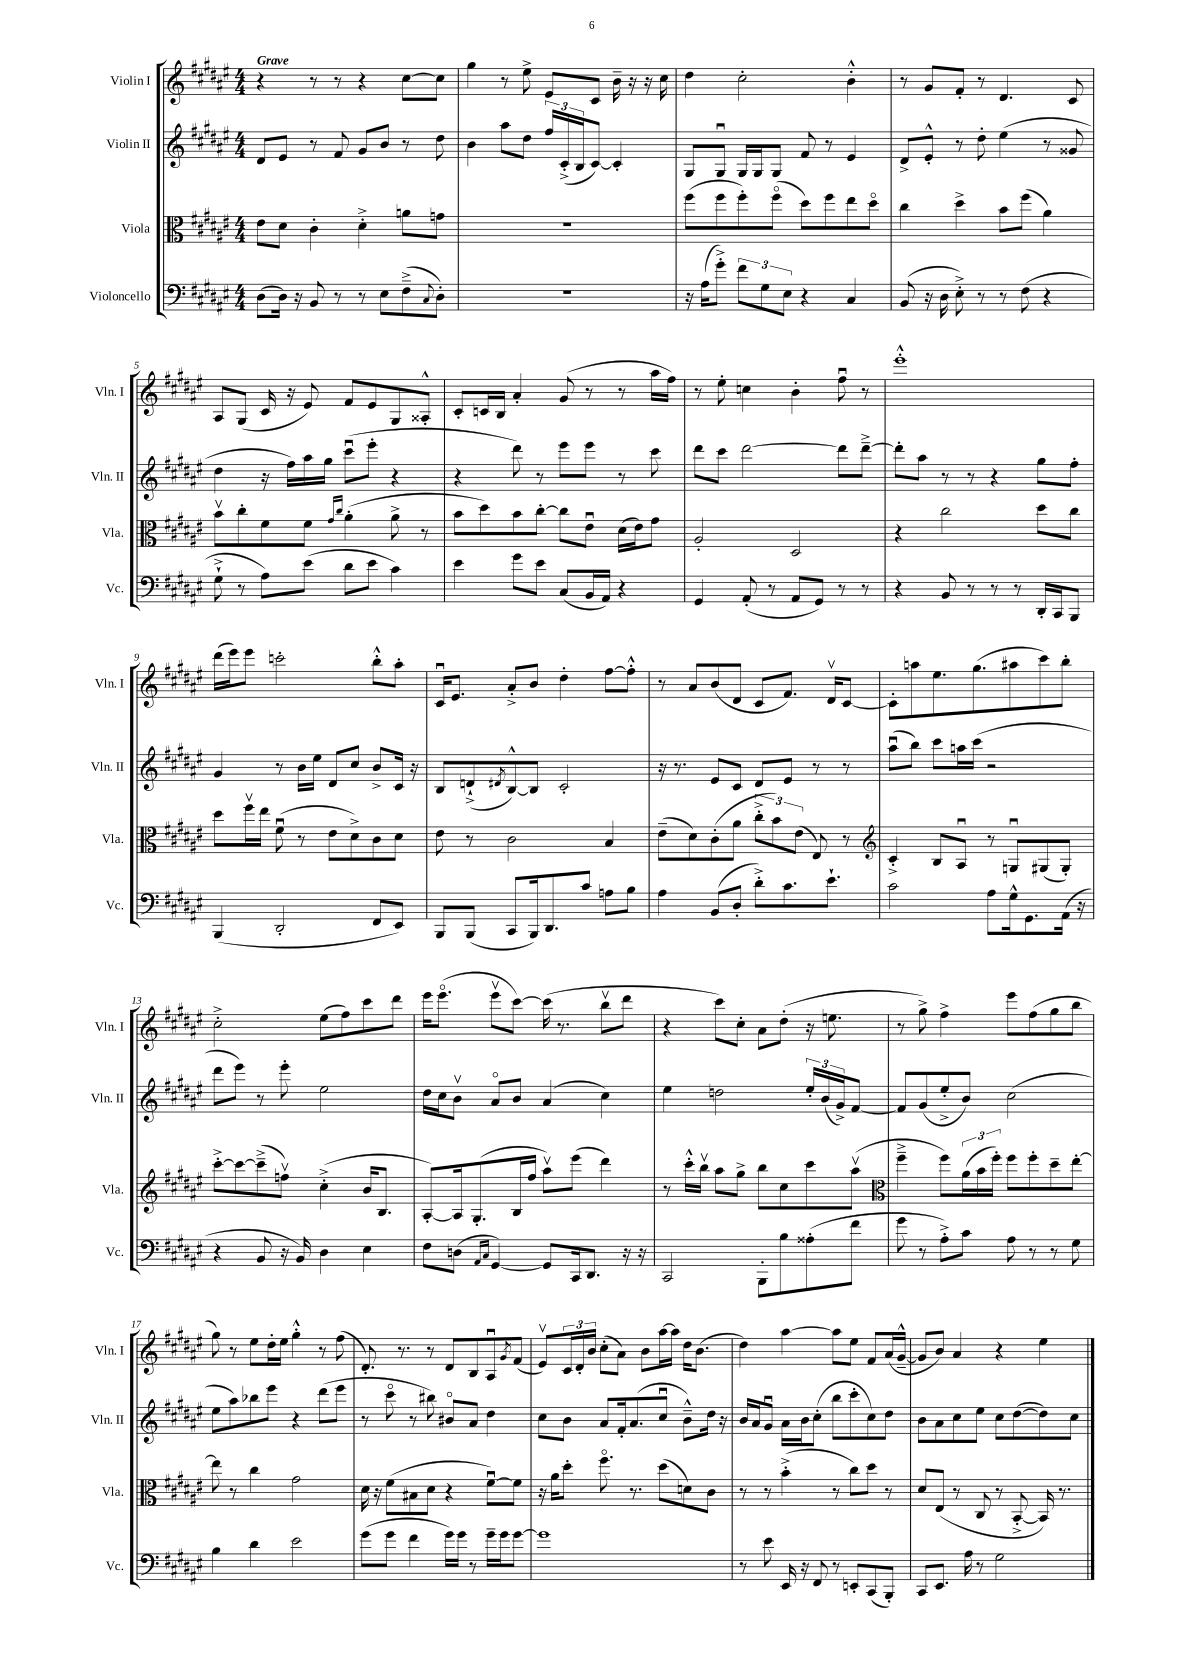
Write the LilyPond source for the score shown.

<<
\new StaffGroup <<
\new Staff = "s0" \with { instrumentName = "Violin I" shortInstrumentName = "Vln. I" } {
    \clef treble \key fis \major \numericTimeSignature \time 4/4 \tempo "Grave"
    r4 r8 r8 r4 cis''8~ cis''8 |
    gis''4 r8 eis''8-> eis'8 cis'8 b'16-- r16 r16 cis''16 |
    dis''4 cis''2-. b'4-.-^ |
    r8 gis'8 fis'8-. r8 dis'4. cis'8 |
    ais8 gis8( cis'16 r16 eis'8) fis'8 eis'8 gis8 aisis8-.-^ |
    cis'8-. c'16 b16 ais'4-. gis'8( r8 r8 ais''16 fis''16) |
    r8 eis''8-. c''4 b'4-. fis''8\downbow r8 |
    eis'''1-.-^ |
    dis'''16( eis'''16) eis'''8 c'''2-. b''8-.-^ ais''8-. |
    cis'16\downbow eis'8. ais'8-.-> b'8 dis''4-. fis''8~ fis''8-.-^ |
    r8 ais'8 b'8( dis'8 cis'8 fis'8.) dis'16\upbow cis'8~ |
    cis'8-. a''8 eis''8. gis''8.( ais''8 cis'''8) b''8-. |
    cis''2-.-> eis''8( fis''8) cis'''8 dis'''8 |
    eis'''16 eis'''8.\flageolet( eis'''8\upbow cis'''8~) cis'''16( r8. b''8\upbow dis'''8 |
    r4 cis'''8) cis''8-. ais'8 dis''8-.( r16 e''8. |
    r8 gis''8->) fis''4-> eis'''8 fis''8( gis''8 b''8 |
    gis''8) r8 eis''8 dis''16-. eis''16 gis''4-.-^ r8 fis''8( |
    dis'8.-.) r8. r8 dis'8 b8 ais8\downbow \acciaccatura { gis'8 } fis'8( |
    eis'8\upbow) \tuplet 3/2 { cis'16 dis'16-. b'16 } cis''8-.( ais'8) b'8 ais''16~ ais''16 dis''16 b'8.( |
    dis''4) ais''4~ ais''8 eis''8 fis'8 ais'16( gis'16~---^ |
    gis'8 b'8) ais'4 r4 eis''4 \bar "|." |
}
\new Staff = "s1" \with { instrumentName = "Violin II" shortInstrumentName = "Vln. II" } {
    \clef treble \key fis \major \numericTimeSignature \time 4/4
    dis'8 eis'8 r8 fis'8 gis'8 b'8 r8 dis''8 |
    b'4 ais''8 dis''8 \tuplet 3/2 { fis''16 cis'16-.->( b16 } cis'8~) cis'4-. |
    gis8 gis8\downbow gis16 gis16 gis8 fis'8 r8 eis'4 |
    dis'8-> eis'8-.-^ r8 dis''8-. eis''4( r8 gisis'8 |
    dis''4 r16 fis''16) ais''16 gis''16 cis'''8\downbow( eis'''8-. r4 |
    r4 dis'''8) r8 eis'''8 eis'''8 r8 cis'''8 |
    dis'''8 cis'''8 dis'''2~ dis'''8 dis'''8~---> |
    dis'''8-. ais''8 r8 r8 r4 gis''8 fis''8-. |
    gis'4 r8 b'16 eis''16 dis'8 cis''8 b'8-> cis'16 r16 |
    b8 d'8-!->( \acciaccatura { dis'8 } b8~-^) b8 cis'2-. |
    r16 r8. eis'8 cis'8 dis'8 eis'8 r8 r8 |
    ais''8\downbow( b''8) cis'''8 a''16 cis'''16( r2 |
    dis'''8 eis'''8) r8 eis'''8-. eis''2 |
    dis''16 cis''16 b'8\upbow ais'8\flageolet b'8 ais'4( cis''4) |
    eis''4 d''2 \tuplet 3/2 { eis''16-. b'16( gis'16->) } fis'8~ |
    fis'8 gis'8( eis''8-.-> b'8) cis''2( |
    eis''8 ais''8) bes''8 eis'''8 r4 dis'''8( eis'''8 |
    r8 cis'''8\flageolet r8 bis''8) bis'8\flageolet ais'8 dis''4 |
    cis''8 b'8 ais'8 fis'16-. ais'8.( cis''8\downbow b'8---^) dis''16 r16 |
    b'16 ais'16 gis'8\downbow ais'16 b'16 cis''8-.( b''8 cis'''8-. cis''8) dis''8 |
    b'8 ais'8 cis''8 eis''8 cis''8 dis''8~( dis''8) cis''8 \bar "|." |
}
\new Staff = "s2" \with { instrumentName = "Viola" shortInstrumentName = "Vla." } {
    \clef alto \key fis \major \numericTimeSignature \time 4/4
    eis'8 dis'8 cis'4-. dis'4-.-> a'8 g'8 |
    R1 |
    fis''8( fis''8 fis''8-.) fis''8\flageolet( dis''8) fis''8 eis''8 dis''8\flageolet |
    cis''4 dis''4-> b'8 fis''8( ais'4) |
    b'8\upbow cis''8-. fis'8 fis'8 \grace { gis'16 cis''16 } ais'4-.( ais'8-> r8 |
    b'8 dis''8) b'8 cis''8~-. cis''8 eis'8\downbow dis'16( eis'16) gis'8 |
    ais2-. dis2 |
    r4 cis''2 dis''8 cis''8 |
    dis''8 fis''16\upbow eis''16 fis'8\downbow( r8 eis'8 dis'8->) cis'8 dis'8 |
    eis'8 r8 cis'2 b4 |
    eis'8--( dis'8) cis'8-.( ais'8 \tuplet 3/2 { cis''8-.-> b'8) eis'8( } eis8) r8 |
    \clef treble cis'4-.-> b8 ais8\downbow r8 g8\downbow gis8( gis8-.) |
    cis'''8~-.-> cis'''8~ cis'''8--->( f''8\upbow) cis''4-.->( b'16 b8. |
    ais8~-.) ais16 gis8.-.( b16 fis''16 ais''8\upbow) eis'''8( dis'''4) |
    r8 cis'''16-.-^ b''16\upbow ais''8 gis''8-> b''8 cis''8 cis'''8 ais''8\upbow( |
    \clef alto fis''4---> fis''8) \tuplet 3/2 { ais'16( b'16 fis''16-.) } fis''8 fis''8-. dis''8-- eis''8~-. |
    eis''8 r8 cis''4 gis'2 |
    dis'16 r16 fis'8( bis8 dis'8 r4 fis'8~\downbow) fis'8 |
    r16 ais'16 dis''8-. fis''8.\flageolet r8. dis''8( d'8) cis'8 |
    r8 r8 b'4-.->( r8 cis''8) dis''8 r8 |
    dis'8 eis8( r8 cis8 r8 b,8~-.-> b,16) r8. \bar "|." |
}
\new Staff = "s3" \with { instrumentName = "Violoncello" shortInstrumentName = "Vc." } {
    \clef bass \key fis \major \numericTimeSignature \time 4/4
    dis8( dis16) r16 b,8 r8 r8 eis8 fis8--->( \appoggiatura { cis8 } dis8-.) |
    R1 |
    r16 ais16( gis'8-.->) \tuplet 3/2 { fis'8 gis8 eis8 } r4 cis4 |
    b,8( r16 dis16 eis8-.->) r8 r8 fis8( r4 |
    gis8-!-> r8 ais8) eis'8( dis'8 eis'8 cis'4) |
    eis'4 gis'8 eis'8 cis8( b,16 ais,16) r4 |
    gis,4 ais,8-.( r8 ais,8 gis,8) r8 r8 |
    r4 b,8 r8 r8 r8 dis,16-. cis,16 b,,8 |
    b,,4( dis,2-. fis,8 eis,8) |
    b,,8 b,,8( cis,8 b,,16) dis,8. cis'8 a8 b8 |
    ais4 b,8( dis8-. dis'8-.->) cis'8. eis'8.-! |
    cis'2 ais8 gis16-^ gis,8. ais,16( r16 |
    r4 b,8 r16 b,16) dis4 eis4 |
    fis8 d8( \grace { ais,16 cis16 } gis,4~) gis,8 cis,16 dis,8. r16 r16 |
    cis,2 b,,8-. b8 aisis8-.( fis'8 |
    gis'8 r8 ais8-.->) cis'8 ais8 r8 r8 gis8 |
    b4 dis'4 eis'2 |
    gis'8( gis'8 fis'4 gis'16) gis'16 r8 gis'16-- gis'16 gis'8~ |
    gis'1 |
    r8 eis'8 eis,16 r16 fis,8 r8 e,8-. cis,8( b,,8-.) |
    cis,8 eis,8. ais16 r8 gis2 \bar "|." |
}
>>
>>
